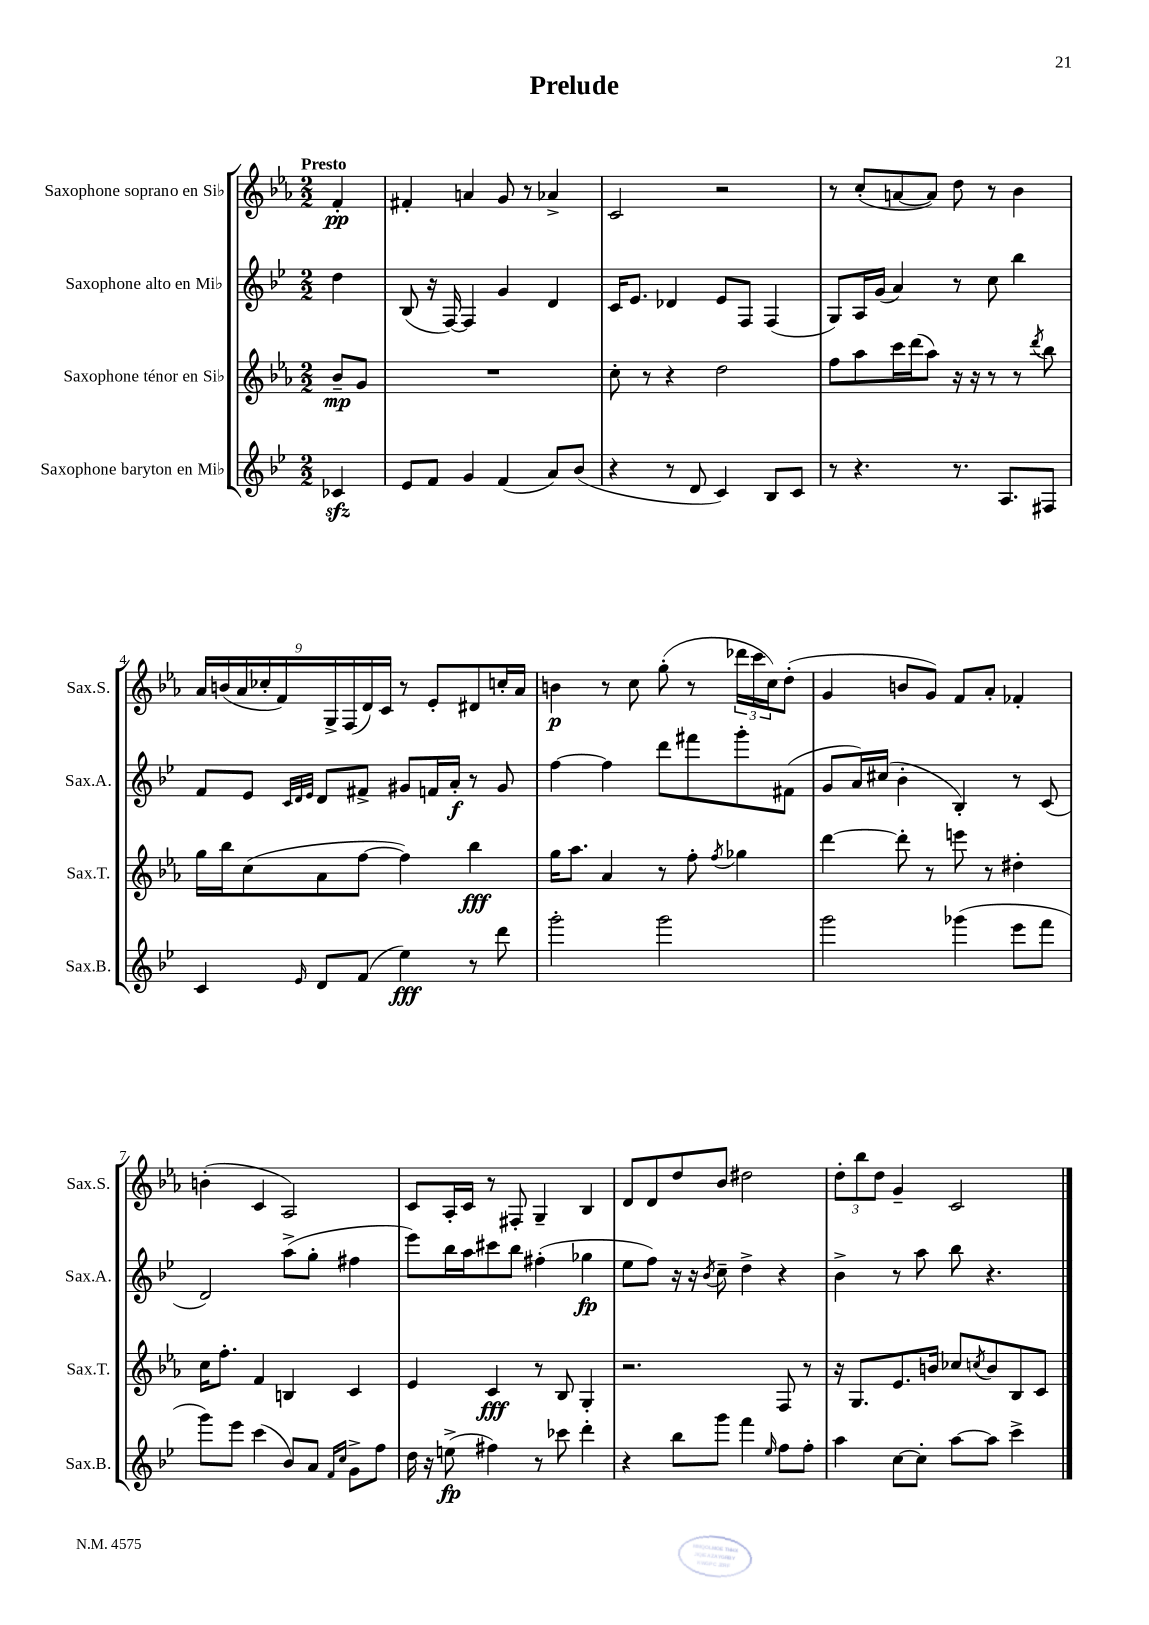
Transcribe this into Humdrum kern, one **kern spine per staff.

**kern	**kern	**kern	**kern
*staff4	*staff3	*staff2	*staff1
*clefG2	*clefG2	*clefG2	*clefG2
*k[b-e-]	*k[b-e-a-]	*k[b-e-]	*k[b-e-a-]
*M2/2	*M2/2	*M2/2	*M2/2
4c-	8b-~	4dd	4f'
.	8g	.	.
=	=	=	=
8e-	1r	(8B-	4f#'
8f	.	16r	.
.	.	[16F)	.
4g	.	4F]	4a
(4f	.	4g	8g
.	.	.	8r
8a)	.	4d	4a-^
(8b-	.	.	.
=	=	=	=
4r	8cc'	16c	2c
.	.	8.e-	.
.	8r	.	.
8r	4r	4d-	.
8d	.	.	.
4c)	2dd	8e-	2r
.	.	8F	.
8B-	.	(4F	.
8c	.	.	.
=	=	=	=
8r	8ff	8G)	8r
4.r	8aa-	16A	(8cc'
.	.	(16g	.
.	16ccc	4a)	[8a
.	(16ddd	.	.
.	8aa-)	.	8a])
8.r	16r	8r	8dd
.	16r	.	.
.	8r	8cc	8r
8.A	.	.	.
.	8r	4bb-	4b-
.	8qddd	.	.
8F#	8bb-	.	.
=	=	=	=
4c	16gg	8f	18a-
.	.	.	(18b
.	16bb-	.	.
.	.	.	18a-
.	(8cc	8e-	.
.	.	.	18cc-'
.	.	.	18f)
.	.	32qqc	.
.	.	32qqd	.
16qqe-	.	32qqe-	.
8d	8a-	8d	.
.	.	.	18G^
.	.	.	(18F
(8f	[8ff	8f#^	.
.	.	.	18d)
.	.	.	18c
4ee-)	4ff])	8g#	8r
.	.	16f	8e-'
.	.	16a'	.
8r	4bb-	8r	8d#
8ddd	.	8g#	16cc'
.	.	.	16a-
=	=	=	=
2ggg'	16gg	[4ff	4b
.	8.aa-	.	.
.	4a-	4ff]	8r
.	.	.	8cc
2ggg	8r	8ddd	(8gg'
.	8ff'	8fff#	8r
.	8qff	.	.
.	4gg-	8ggg'	24ddd-
.	.	.	24ccc
.	.	.	24cc)
.	.	(8f#	(8dd'
=	=	=	=
2ggg	[4ddd	8g	4g
.	.	16a)	.
.	.	(16cc#	.
.	8ddd']	4b-'	8b
.	8r	.	8g)
(4ggg-	8eee	4B-')	8f
.	8r	.	8a-'
8eee-	4dd#'	8r	4f-'
8fff	.	(8c	.
=	=	=	=
8ggg)	16cc	2d)	(4b'
.	8.ff'	.	.
8eee-	.	.	.
(4ccc	4f	.	4c
8b-)	4B	(8aa^	2A-)
8a	.	8gg'	.
16qqf	.	.	.
16qqcc	.	.	.
8g^	4c	4ff#	.
8ff	.	.	.
=	=	=	=
16dd	4e-	8eee-)	8c
16r	.	.	.
(8ee^	.	16bb-	16A-'
.	.	16aa	16c
4ff#)	4c	8ccc#	8r
.	.	8bb-	8F#'
8r	8r	(4ff#'	4G~
8ccc-	8B-	.	.
4ddd'	4G'	4gg-	4B-
=	=	=	=
4r	2.r	8ee-	8d
.	.	8ff)	8d
8bb-	.	16r	8dd
.	.	16r	.
.	.	8qb-	.
8ggg	.	8cc~	8b-
4fff	.	4dd^	2dd#
16qqee-	.	.	.
8ff	8F	4r	.
8ff'	8r	.	.
=	=	=	=
4aa	16r	4b-^	12dd'
.	8.G	.	.
.	.	.	12bb-
.	.	.	12dd
[8cc	8.e-	8r	4g~
8cc']	.	8aa	.
.	16b	.	.
[8aa	8cc-	8bb-	2c
.	8qcc	.	.
8aa]	8b	4.r	.
4ccc^	8B-	.	.
.	8c	.	.
==	==	==	==
*-	*-	*-	*-
